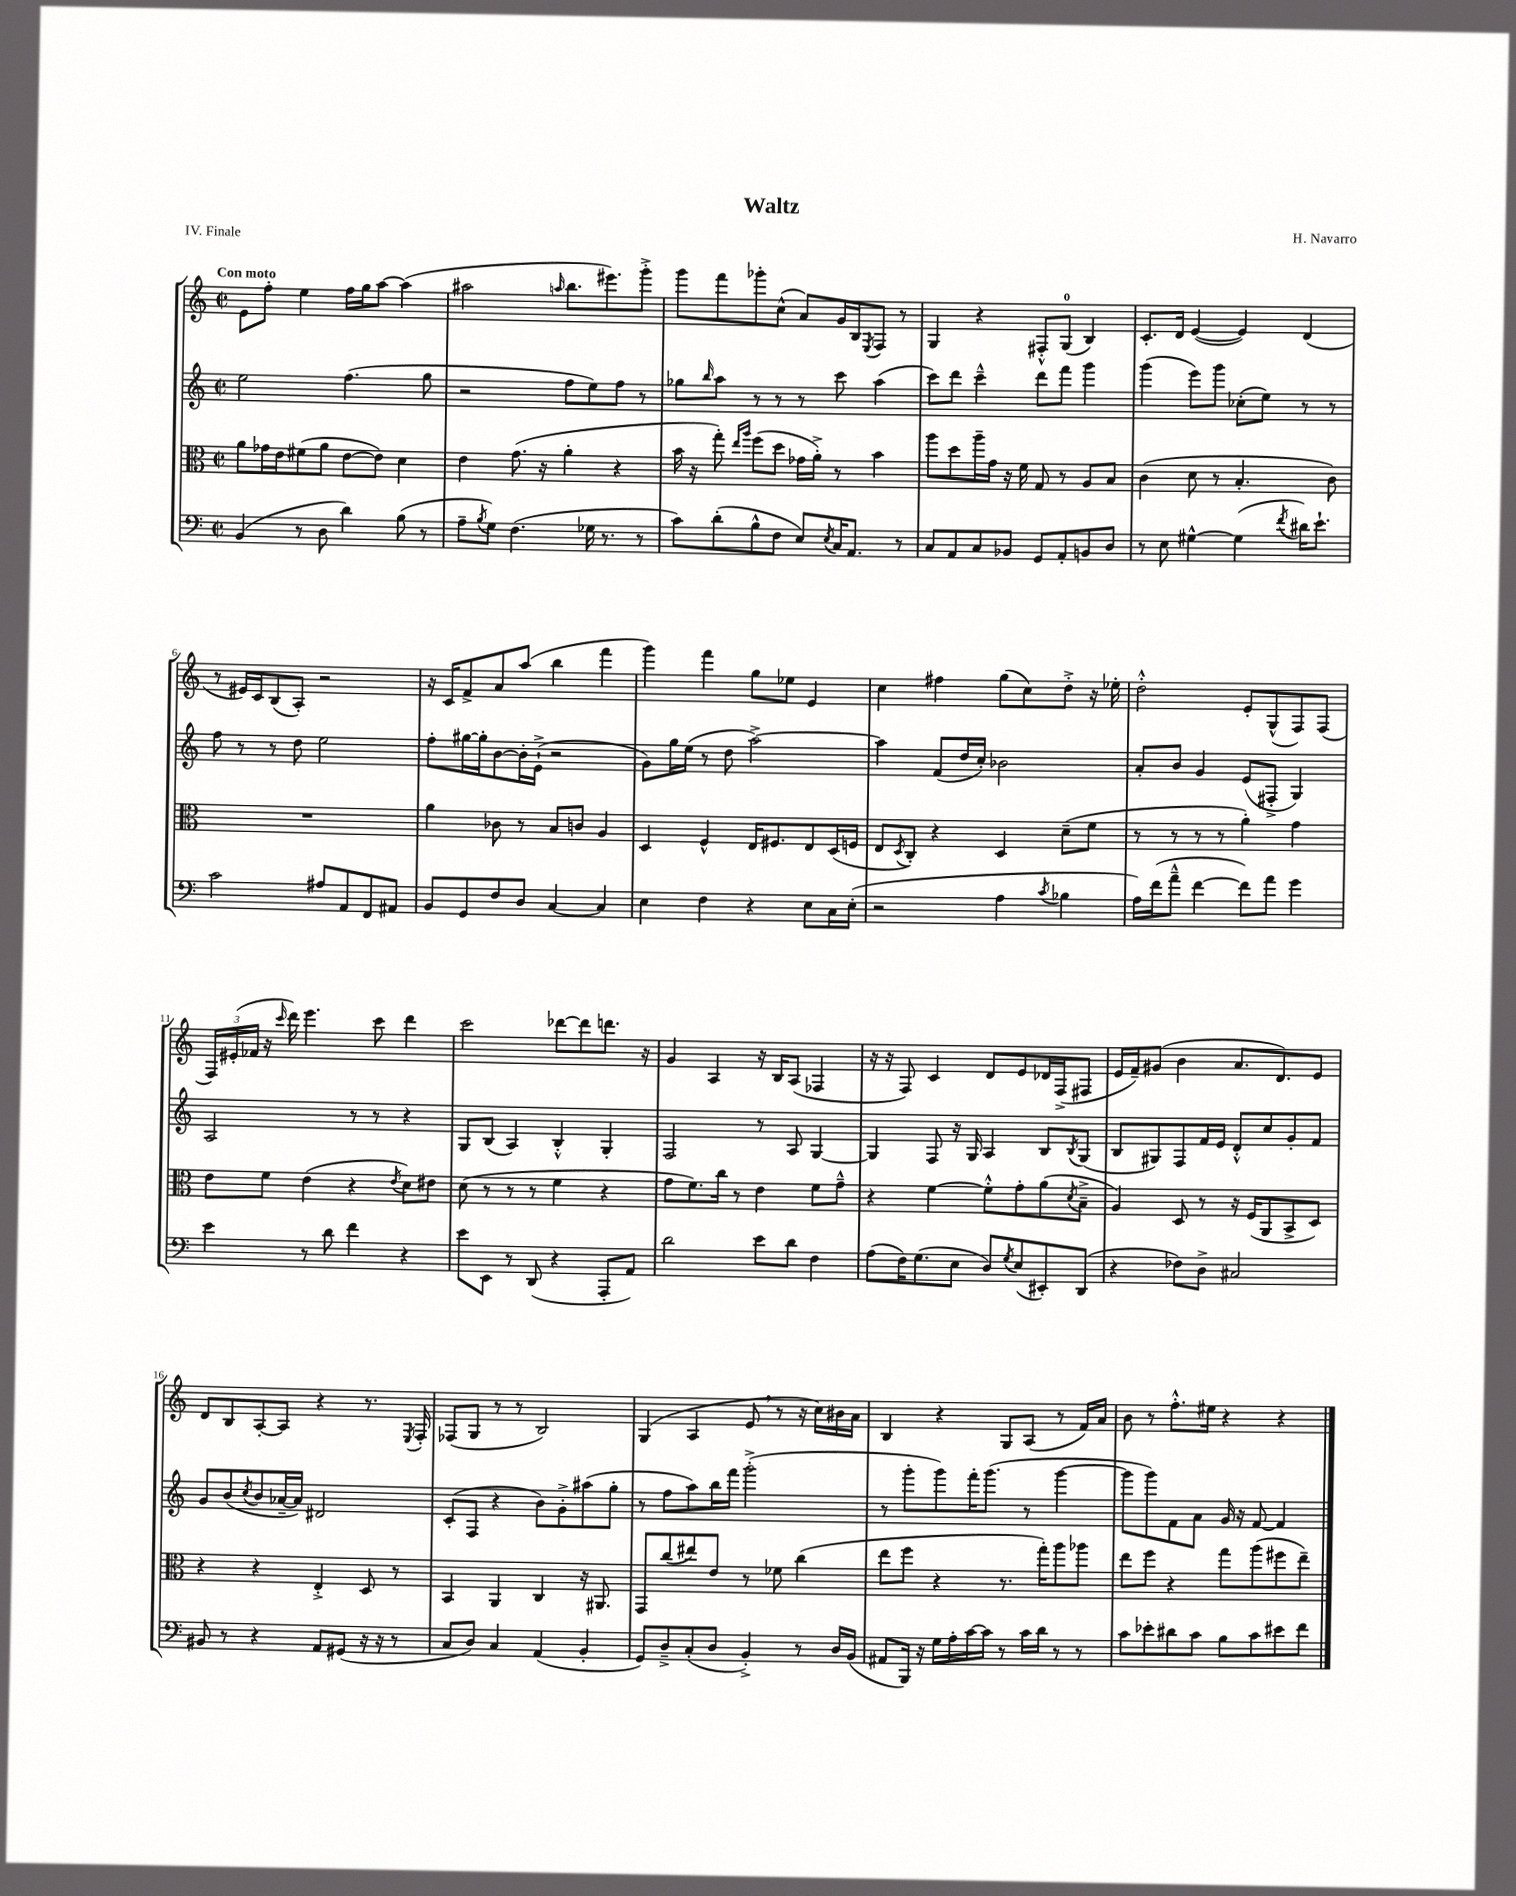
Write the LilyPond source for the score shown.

\header { title = "Waltz" composer = "H. Navarro" piece = "IV. Finale" }
<<
\new StaffGroup <<
\new Staff = "s0" {
    \clef treble \key c \major \defaultTimeSignature \time 2/2 \tempo "Con moto"
    e'8 f''8-. e''4 f''16 g''16 a''8~ a''4( |
    ais''2 \grace { a''16 } b''8. eis'''8.) g'''8-.-> |
    g'''8 f'''8 ges'''8-. c''8-^( a'8) g'16 b16 \acciaccatura { e8 } f8 r8 |
    g4 r4 fis8-.-^ g8-0( b4) |
    c'8.-. d'16 e'4~( e'4) d'4( |
    r8 eis'16) c'16 b8( a8-.) r2 |
    r16 c'16 f'8-> a'8 a''8( b''4 f'''4 |
    g'''4) f'''4 g''8 ees''8 e'4 |
    c''4 fis''4 g''8( c''8) d''8-.-> r16 ees''16-. |
    d''2-.-^ e'8-. g8-^( f8) f8( |
    \tuplet 3/2 { f16) eis'16-.( fes'16 } r16 \grace { c'''16 } d'''16) e'''4. c'''8 d'''4 |
    c'''2 des'''8~ des'''8 d'''8. r16 |
    g'4 a4 r16 b16 a8( fes4 |
    r16 r16 f8) c'4 d'8 e'8 des'16 f16->( fis8 |
    e'16 f'16--) gis'8( b'4 a'8. d'8.) e'8 |
    d'8 b8 a8~-. a8 r4 r8. \acciaccatura { e8 } f16-. |
    fes8( g8 r8 r8 b2) |
    g4( a4 e'8 \breathe r8 r16 c''16) bis'16 a'16 |
    b4 r4 g8 a8( r8 f'16) a'16 |
    b'8 r8 f''8.-.-^ eis''16 r4 r4 \bar "|." |
}
\new Staff = "s1" {
    \clef treble \key c \major \defaultTimeSignature \time 2/2
    e''2 f''4.( g''8 |
    r2 f''8 e''8) f''8 r8 |
    ges''8 \grace { b''16 } a''8 r8 r8 r8 c'''8 a''4( |
    c'''8) d'''8 c'''4---^ d'''8 f'''8 g'''4 |
    g'''4( e'''8) g'''8 ces''8-.( e''8) r8 r8 |
    f''8 r8 r8 d''8 e''2 |
    f''8-. gis''16~ gis''16-. b'8~ b'16-. e'16-!->( r2 |
    g'8) g''16 e''16( r8 d''8 a''2~->) |
    a''4 f'8( d''16 c''16-.) bes'2 |
    a'8-. b'8 g'4 e'8( fis8-.-> g4) |
    a2 r8 r8 r4 |
    g8 b8( a4) b4-.-^ g4-. |
    f2 r8 a8 g4~ |
    g4 f8 r16 g16 a4 b8 \acciaccatura { b8 } g8( |
    b8 gis8) f8 f'16 e'16 d'8-.-^ c''8 g'8-. f'8 |
    g'8 b'8( \acciaccatura { c''8 } b'8 aes'16~-- aes'16) dis'2 |
    c'8-.( f8 r4 b'8) g'8-.-> ais''8( g''8-. |
    r8 f''8 a''8) b''16 f'''16 g'''2-.->( |
    r8 g'''8-. g'''8) f'''16-. g'''8.( r8 g'''4~ |
    g'''8 g'''8) f'8 a'8 g'16 r16 f'8~ f'4 \bar "|." |
}
\new Staff = "s2" {
    \clef alto \key c \major \defaultTimeSignature \time 2/2
    a'8 ges'16 e'16 fis'8( a'8 e'8~ e'8) d'4 |
    e'4 g'8.( r16 a'4-. r4 |
    b'16 r16 g''8-.) \grace { e''16 a''16 } f''8( d''8 ges'16 a'16-.->) r8 b'4 |
    a''8 d''8 a''16-- g'16 r16 f'16 g8 r8 a8 b8 |
    c'4( d'8 r8 b4.-. c'8) |
    R1 |
    a'4 ces'8 r8 b8 c'8 a4 |
    d4 f4-^ e16 fis8. e8 d16( f16 |
    e8 \acciaccatura { d8 } c8-.) r4 d4 d'8--( f'8 |
    r8 r8 r8 r8 a'4-.) g'4 |
    e'8 f'8 e'4( r4 \acciaccatura { e'8 } d'8) eis'8 |
    d'8( r8 r8 r8 f'4 r4 |
    g'8 f'8.) c''16 r8 e'4 f'8 g'8---^ |
    r4 f'4~ f'8-.-^ g'8-. a'8( \acciaccatura { d'8 } b8---> |
    a4) d8 r8 r16 f16( a,8 b,8-> d8) |
    r4 r4 e4-.-> d8 r8 |
    b,4 a,4 c4 r16 ais,8. |
    g,8 c''8( eis''8) e'8 r8 fes'8 c''4( |
    e''8 f''8 r4 r8. g''16-.) a''8 aes''8 |
    e''8 f''8 r4 g''8 a''8( fis''8 e''8--) \bar "|." |
}
\new Staff = "s3" {
    \clef bass \key c \major \defaultTimeSignature \time 2/2
    b,4( r8 d8 d'4) b8( r8 |
    a8-- \acciaccatura { b8 } g8) f4.( ges16 r8. r8 |
    c'8) d'8-.( b8-^ f8 e8) \acciaccatura { e8 } c16 a,8. r8 |
    c8 a,8 c8 bes,8 g,8 a,8-. b,8 d8 |
    r8 e8 gis4~-^ gis4( \acciaccatura { f'8 } dis'16) e'8.-! |
    c'2 ais8 a,8 f,8 ais,8 |
    b,8 g,8 f8 d8 c4~ c4 |
    e4 f4 r4 e8 c16 e16-.( |
    r2 a4 \acciaccatura { c'8 } bes4 |
    a16) f'16( a'8---^ f'4~ f'8) a'8 g'4 |
    e'4 r8 d'8 f'4 r4 |
    e'8 e,8 r8 d,8( r4 a,,8-. a,8) |
    d'2 e'8 d'8 f4 |
    a8( f16) g8.( e8 d8) \acciaccatura { g8 } e8( eis,8-.) d,8( |
    r4 fes8) d8-> cis2 |
    bis,8 r8 r4 a,8 gis,8( r16 r16 r8 |
    c8 d8) c4 a,4( b,4-. |
    g,8) d8---> c8-.( d8 b,4-.->) r8 d16 b,16( |
    ais,8 b,,16) r16 g16 a16-. c'16~ c'16 r8 c'16 d'16 r8 r8 |
    c'8 ees'8-. dis'8 c'8 b8 c'8 eis'8 f'8 \bar "|." |
}
>>
>>
